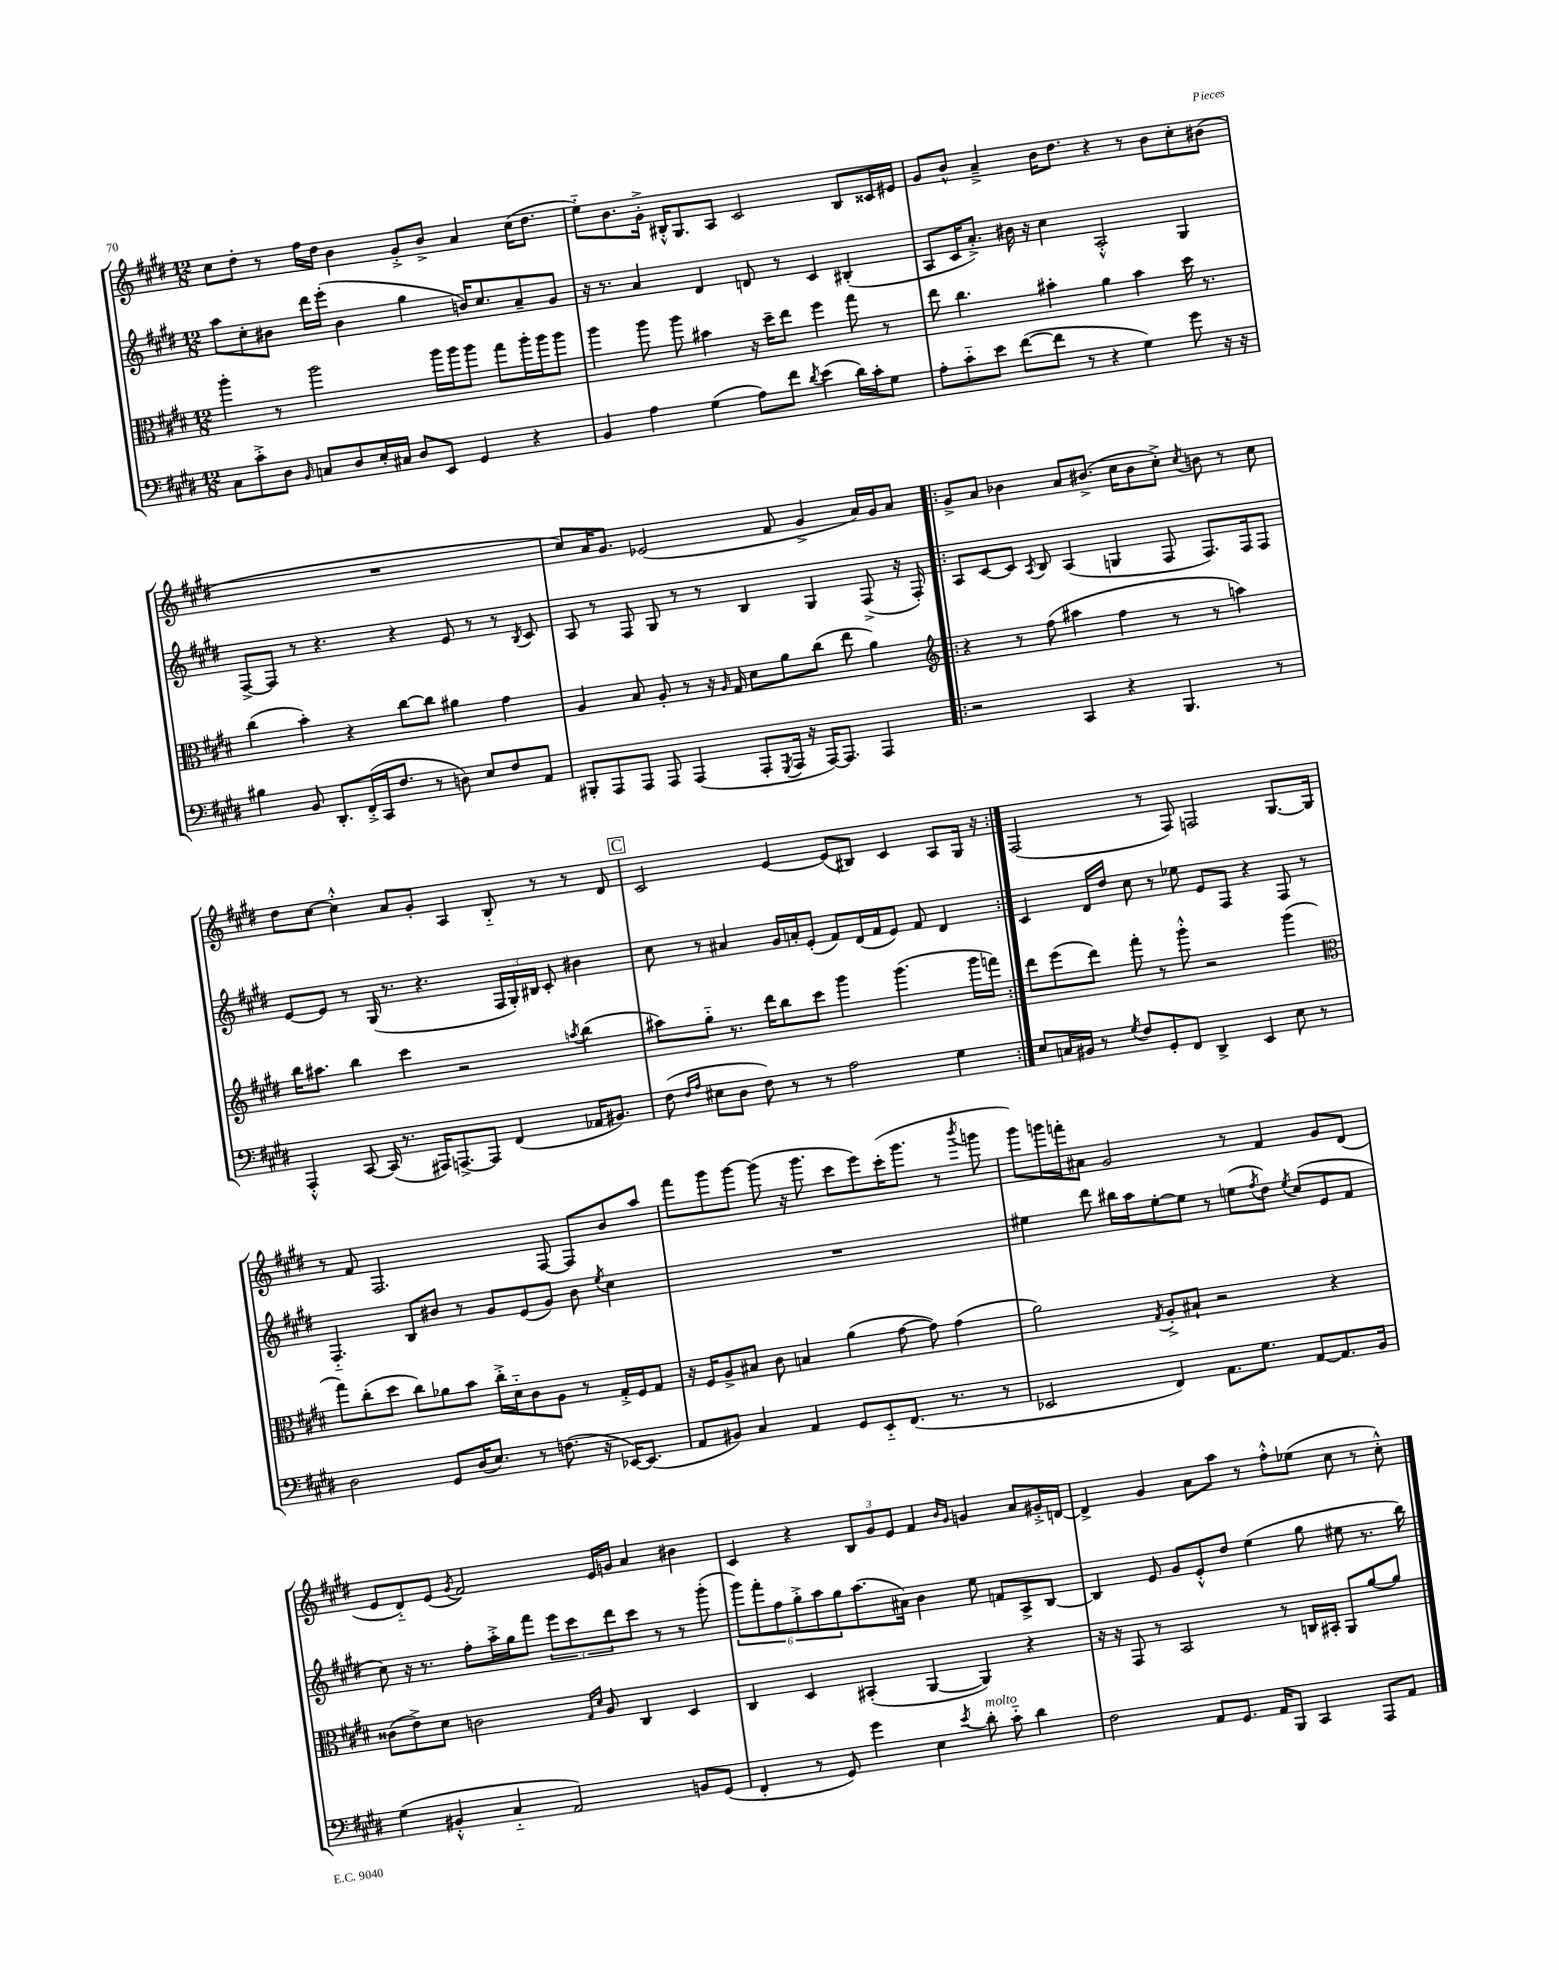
<<
\new StaffGroup <<
\new Staff = "s0" {
    \clef treble \key e \major \numericTimeSignature \time 12/8
    cis''8 dis''8-. r8 fis''16 dis''16 b'4 gis'8-.-> b'8-> a'4 cis''16( dis''8. |
    e''8-_) b'8. gis'16-.-> bis16-.-^ gis8. a8 cis'2 bis8 cisis'16 eis'16 |
    gis'8 b'8-^ a'4---> b'16 dis''8. r4 r8 b'8 cis''8-. bis'8( |
    R1. |
    cis''8) a'16 gis'8. ees'2( fis'8 gis'4-> a'16) gis'16 a'8 |
    \repeat volta 2 { gis'8-> a'8 bes'4 a'8 bis'8.->( cis''16 bis'8 cis''8-.->) \acciaccatura { cis''8 } b'8 r8 cis''8 |
    dis''8 cis''8~ cis''4-.-^ a'8 gis'8-. a4 b8-_ r8 r8 dis'8 |
    \mark \markup { \box "C" } cis'2 e'4~ e'8( bis8) cis'4 a8 gis16 r16 | }
    fis2( r8 fis8) f2 gis8.~ gis16 |
    r8 fis'8 fis2. fis8~ fis8 b'8 a''8 |
    fis'''8 gis'''8 gis'''8~ gis'''8( r16 gis'''8. cis'''8 e'''8) cis'''16-.( gis'''8. r8 \acciaccatura { b'''8 } g'''8 |
    gis'''8) g'''16 f'''16-. ais'8 gis'2 r8 fis'4 gis'8 dis'8( |
    e'8 dis'8-_) e'8( \acciaccatura { gis'8 } fis'2) e'16 g'16 a'4 bis'4 |
    cis'4 r4 \tuplet 3/2 { b8 gis'8 e'8 } fis'4 \grace { b'16 gis'16 } g'4 a'8 gis'16-.-> d'16~ |
    d'4-> gis'4 a'8 a''8 r8 fis''8-.-^ ees''8( cis''8 r8 cis''8-.-^) \bar "|." |
}
\new Staff = "s1" {
    \clef treble \key e \major \numericTimeSignature \time 12/8
    a''8 cis''8-. bis'8 dis'''16 e'''16-.( bis'4 gis''4 b'16) cis''8. a'8-- gis'8 |
    r16 r8. a'4 dis'4 d'8 r8 cis'4 bis4-.( |
    a8 cis'16 a'8.-.->) bis'16 r16 cis''4 a2-.-^ gis4 |
    fis8~-> fis8 r8 r4. r4 e'8 r8 r8 \acciaccatura { b8 } cis'8 |
    a8 r8 fis8 gis8 r8 r8 b4 gis4 fis8->( r16 fis16-.) |
    \repeat volta 2 { a8 cis'8~ cis'8 \acciaccatura { a8 } b8 a4( g4 fis8 fis8.) fis16 fis8 |
    e'8~ e'8 r8 gis16( r8. r4. \tuplet 3/2 { fis16 gis16-.) bis16 } cis'8-. bis'4 |
    \mark \markup { \box "C" } cis''8 r8 ais'4 gis'16 a'16-. e'8-.( fis'8) dis'16( fis'16 e'8) fis'8 dis'4 | }
    cis'4 dis'16 dis''16 cis''8 r8 ees''8 e'8 fis8 r4 fis8 r8 |
    fis4.-_ b8 bis'8 r8 gis'8 e'8( gis'8) bis'8 \acciaccatura { e''8 } cis''4 |
    R1. |
    eis''4 dis'''8 bis''16 a''16 eis''8~-. eis''8 r8 e''8( \acciaccatura { fis''8 } dis''8) \acciaccatura { e''8 } cis''8( e'8 fis'8 |
    cis''8) r16 r8. fis''8-. a''16-.-> gis''16 fis'''8 \tuplet 3/2 { e'''8 cis'''8 dis'''8 } cis'''8 r8 r8 gis'''8-.( |
    \tuplet 6/4 { gis'''8) fis'''8-. fis''8 gis''8-.-> a''8 gis''8 } a''8.( ais'16) b'4 e''8 f'8 a8-> b8~ |
    b4 e'8 gis'8 e'8-.-^ dis''8 e''4( gis''8 eis''8 r8. b''16) \bar "|." |
}
\new Staff = "s2" {
    \clef alto \key e \major \numericTimeSignature \time 12/8
    a''4-. r8 a''2 a''16 a''16 a''8 gis''8 a''16-. a''16 a''8 |
    a''4 a''8 a''8 bis'4 r16 dis''16-- e''8 fis''4 gis''8 r8 |
    e''8 cis''4. bis'4-. a'4 bis'4 dis''16 r8. |
    cis''4( b'4-.) r4 cis''8~ cis''8 ais'4 gis'4 |
    a4 b8 a8-. r8 r16 \grace { a16 } gis16 dis'8 a'8 cis''8( e''8 a'4) |
    \repeat volta 2 { \clef treble r4 r8 fis''8( ais''4 fis''4 r8 r8 a''4) |
    b''16 ais''8. b''4 cis'''4 r2 \acciaccatura { a''8 } b''4( |
    \mark \markup { \box "C" } ais''8) gis''8-_ r8. dis'''16 b''8 cis'''8 gis'''4 gis'''4.( gis'''16 f'''16) | }
    dis'''8 e'''8( dis'''8) fis'''8-. r8 gis'''8-.-^ r2 gis'''4( |
    \clef alto gis''8) cis''8-.( dis''8 cis''8) aes'8 b'8 cis''16-.-> dis'16-_ cis'8 a8 r8 gis16-.-> fis16 gis8 |
    r16 fis16 a8-> bis8 cis'8 b4 a'4( gis'8~ gis'8) gis'4( |
    a'2) \acciaccatura { gis8 } a8-.-> bis8-! r2 r4 |
    cisis'8( e'8->) dis'8 c'2 \grace { gis16 dis'16 } a8 cis4 dis4 |
    cis4 dis4 bis,4-.( a,4~ a,4) r4 |
    r16 r16 gis,8 r8 b,2 r8 c16 bis,16-. a,8 a'8~ a'8 \bar "|." |
}
\new Staff = "s3" {
    \clef bass \key e \major \numericTimeSignature \time 12/8
    cis8 cis'8-.-> dis8 \grace { b,16 } c8 dis8 e16-. cis16 dis8 e,8 gis,4 r4 |
    b,4 a4 gis4( a8) fis'8 \acciaccatura { dis'8 } e'4( dis'16) cis'16-. gis8 |
    a8-. cis'8-_ e'8 fis'8~( fis'8 r8 r4 gis4) gis'8 r16 r16 |
    bis4 b,8 dis,8.-. fis,16-.->( cis,16 fis8. r8 d8) e8 fis8 a,8 |
    bis,,8-. a,,8 a,,8 a,,8 a,,4( a,,8-. \acciaccatura { gis,,8 } a,,16 r16 a,,16~) a,,8. a,,4 |
    \repeat volta 2 { r2 cis,4 r4 b,,4. r8 |
    a,,4-.-^ cis,8~ cis,16( r8. ais,,16) a,,8.~-> a,,8 fis,4( aes,16 bis,8.) |
    \mark \markup { \box "C" } fis8( \grace { fis16 a16 } eis8 dis8 fis8) r8 r8 a2 gis4 | }
    e8 c16 bis,16 r8 \acciaccatura { gis8 } fis8 gis,8-. fis,8 dis,4-> e,4 e8 r8 |
    dis2 gis,8 dis16( e8.) r8 f8.( r16 ees,16~) ees,8.( |
    a,8 bis,8) cis4 a,4 gis,8 e,8-_ fis,8.( r8. r8 |
    ees,2 fis,4) a,8. gis8. a,8~ a,8. b,16 |
    gis4( bis,4-.-^ cis4-_ a,2) b,8 gis,8( |
    fis,4-. r8 gis,8) gis'4 e4 \acciaccatura { e'8 } dis'8-.^\markup { \italic "molto" } cis'8-_ dis'4 |
    fis2 a,8 gis,8. a,16 b,,8 cis,4 a,,8 a,8 \bar "|." |
}
>>
>>
\layout { \context { \Score \remove "Bar_number_engraver" } }
